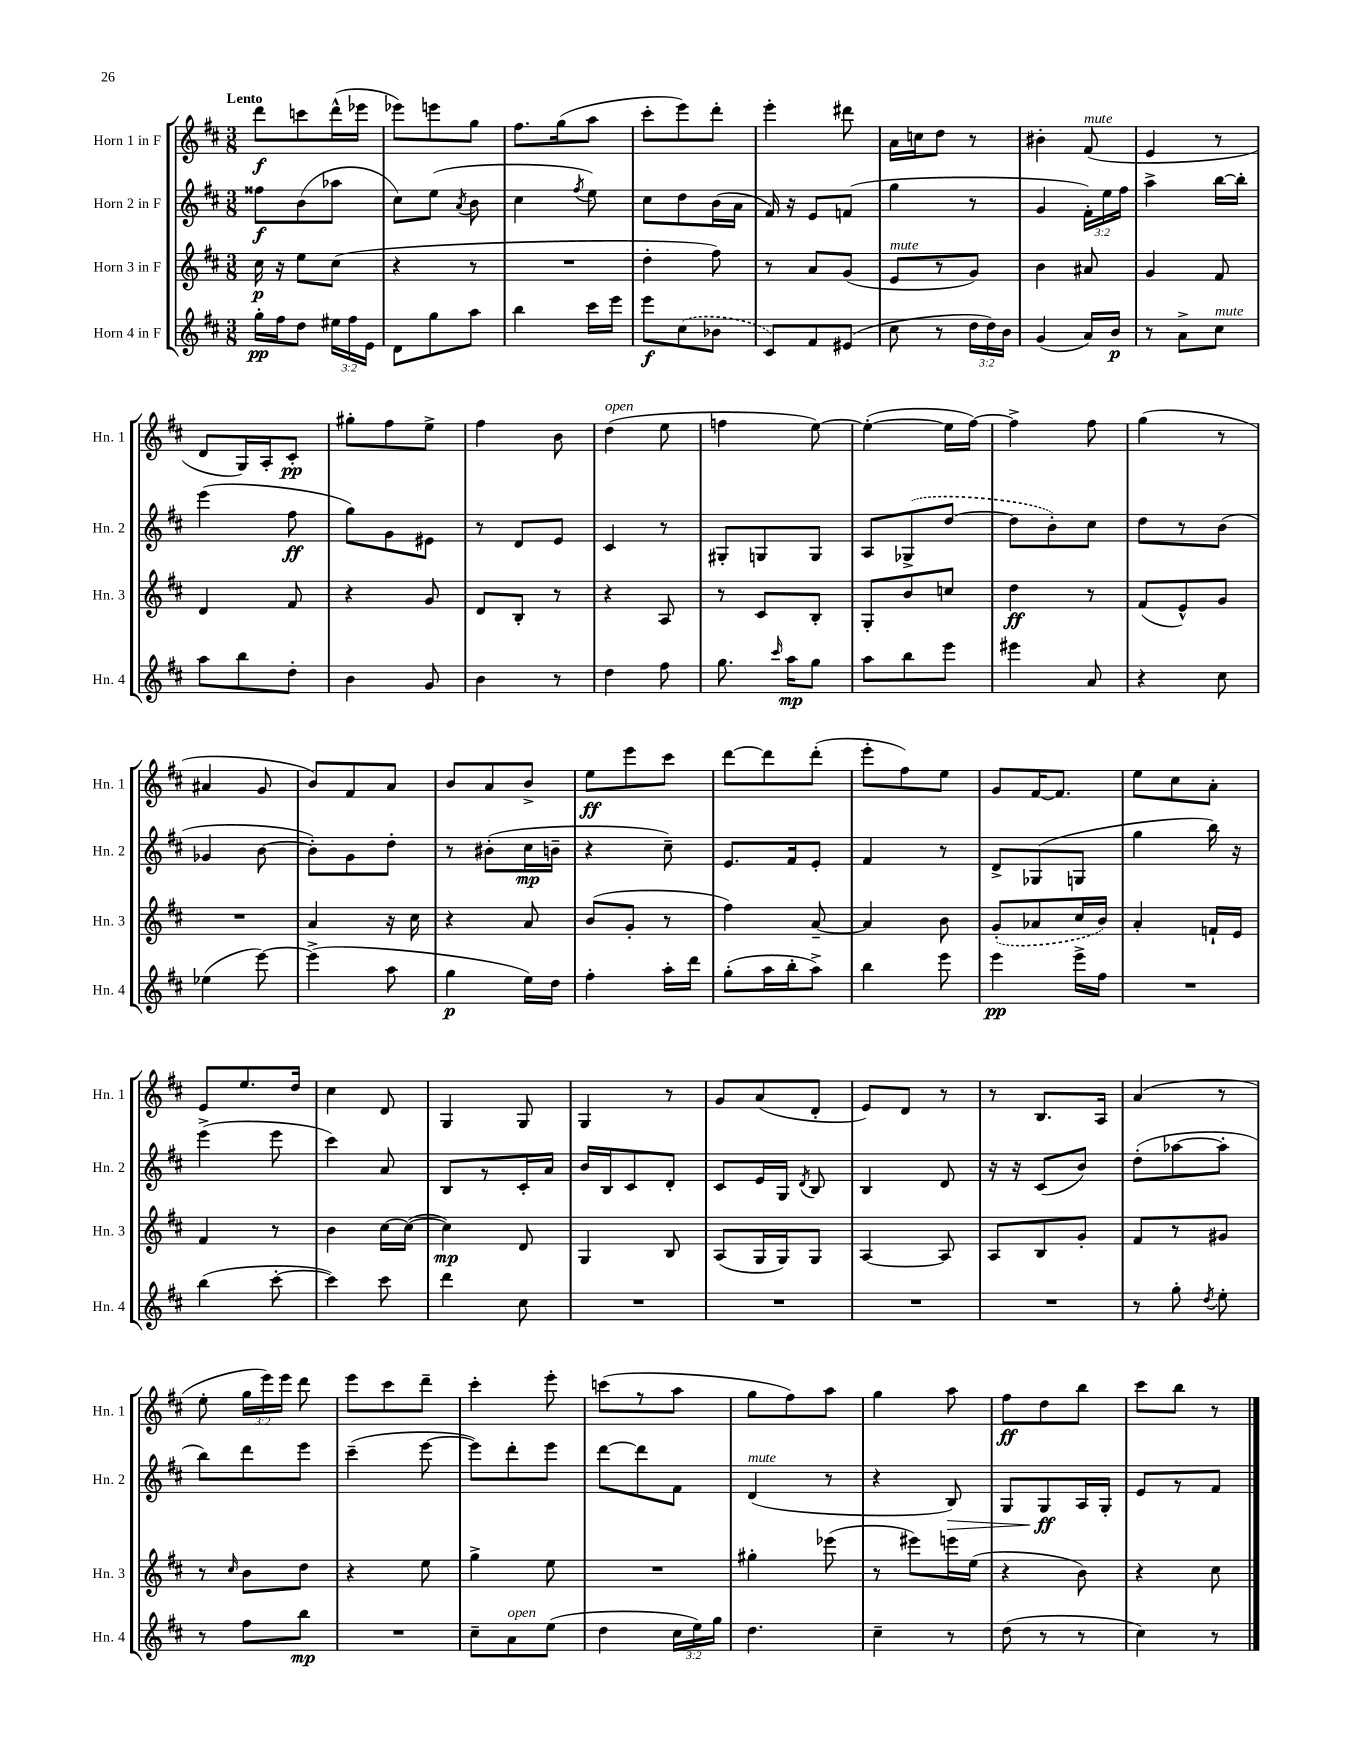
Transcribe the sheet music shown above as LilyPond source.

<<
\new StaffGroup <<
\new Staff = "s0" \with { instrumentName = "Horn 1 in F" shortInstrumentName = "Hn. 1" } {
    \clef treble \key d \major \numericTimeSignature \time 3/8 \override Staff.TupletNumber.text = #tuplet-number::calc-fraction-text \tempo "Lento"
    \autoBeamOff d'''8[\f c'''8 d'''16-^( ees'''16] |
    ees'''8[) e'''8 g''8] |
    fis''8.[ g''16( a''8] |
    cis'''8[-. e'''8) d'''8]-. |
    e'''4-. dis'''8 |
    a'16[ c''16 d''8] r8 |
    bis'4-. fis'8^\markup { \italic "mute" }( |
    e'4 r8 |
    d'8[ g16) a16-. cis'8]-.\pp |
    gis''8[-. fis''8 e''8]-> |
    fis''4 b'8 |
    d''4^\markup { \italic "open" }( e''8 |
    f''4 e''8~) |
    e''4~-.( e''16[ fis''16]~) |
    fis''4-> fis''8 |
    g''4( r8 |
    ais'4 g'8 |
    b'8[) fis'8 a'8] |
    b'8[ a'8 b'8]-> |
    e''8[\ff e'''8 cis'''8] |
    d'''8[~ d'''8 d'''8]-.( |
    e'''8[-. fis''8) e''8] |
    g'8[ fis'16~ fis'8.] |
    e''8[ cis''8 a'8]-. |
    e'8[ e''8. d''16] |
    cis''4 d'8 |
    g4 g8 |
    g4 r8 |
    g'8[ a'8( d'8]-. |
    e'8[) d'8] r8 |
    r8 b8.[ a16] |
    a'4( r8 |
    e''8-. \tuplet 3/2 { g''16[ e'''16) e'''16] } d'''8 |
    e'''8[ cis'''8 d'''8]-- |
    cis'''4-. e'''8-. |
    c'''8[( r8 a''8] |
    g''8[ fis''8) a''8] |
    g''4 a''8 |
    fis''8[\ff d''8 b''8] |
    cis'''8[ b''8] r8 \bar "|." |
}
\new Staff = "s1" \with { instrumentName = "Horn 2 in F" shortInstrumentName = "Hn. 2" } {
    \clef treble \key d \major \numericTimeSignature \time 3/8 \override Staff.TupletNumber.text = #tuplet-number::calc-fraction-text
    \autoBeamOff fisis''8[\f b'8( aes''8] |
    cis''8[) e''8]( \acciaccatura { a'8 } b'8 |
    cis''4 \acciaccatura { fis''8 } e''8) |
    cis''8[ d''8 b'16( a'16] |
    fis'16) r16 e'8[ f'8]( |
    g''4 r8 |
    g'4 \tuplet 3/2 { fis'16[-.) e''16 fis''16] } |
    a''4-> b''16[~ b''16]-. |
    e'''4( fis''8\ff |
    g''8[) g'8 eis'8] |
    r8 d'8[ e'8] |
    cis'4 r8 |
    gis8[-. g8 g8] |
    a8[ \once \slurDashed ges8->( d''8]~ |
    d''8[ b'8-.) cis''8] |
    d''8[ r8 b'8]( |
    ges'4 b'8~ |
    b'8[-.) g'8 d''8]-. |
    r8 bis'8[-.( cis''16\mp b'16]-- |
    r4 cis''8--) |
    e'8.[ fis'16 e'8]-. |
    fis'4 r8 |
    d'8[-> ges8( g8] |
    g''4 b''16) r16 |
    e'''4->( e'''8 |
    cis'''4) a'8 |
    b8[ r8 cis'16-. a'16] |
    b'16[ b16 cis'8 d'8]-. |
    cis'8[ e'16 g16] \acciaccatura { d'8 } b8 |
    b4 d'8 |
    r16 r16 cis'8[( b'8]) |
    d''8[-.( aes''8~ aes''8]-. |
    b''8[) d'''8 e'''8] |
    cis'''4--( e'''8~ |
    e'''8[) d'''8-. e'''8] |
    d'''8[~ d'''8 fis'8] |
    d'4^\markup { \italic "mute" }( r8 |
    r4 b8\>) |
    g8[ g8\ff\! a16 g16]-. |
    e'8[ r8 fis'8] \bar "|." |
}
\new Staff = "s2" \with { instrumentName = "Horn 3 in F" shortInstrumentName = "Hn. 3" } {
    \clef treble \key d \major \numericTimeSignature \time 3/8
    \autoBeamOff cis''16\p r16 e''8[ cis''8]( |
    r4 r8 |
    R4. |
    d''4-. fis''8) |
    r8 a'8[ g'8]( |
    e'8[^\markup { \italic "mute" } r8 g'8]) |
    b'4 ais'8 |
    g'4 fis'8 |
    d'4 fis'8 |
    r4 g'8 |
    d'8[ b8]-. r8 |
    r4 a8 |
    r8 cis'8[ b8]-. |
    g8[-. b'8 c''8] |
    d''4\ff r8 |
    fis'8[( e'8-^) g'8] |
    R4. |
    a'4 r16 cis''16 |
    r4 a'8 |
    b'8[( g'8]-. r8 |
    fis''4) a'8~-- |
    a'4 b'8 |
    \once \slurDashed g'8[-.( aes'8 cis''16 b'16]) |
    a'4-. f'16[-! e'16] |
    fis'4 r8 |
    b'4 cis''16[~ cis''16]~( |
    cis''4\mp) d'8 |
    g4 b8 |
    a8[( g16 g16) g8] |
    a4~ a8 |
    a8[ b8 g'8]-. |
    fis'8[ r8 gis'8] |
    r8 \grace { cis''16 } b'8[ d''8] |
    r4 e''8 |
    g''4-> e''8 |
    R4. |
    gis''4-. ees'''8( |
    r8 eis'''8[) e'''16 e''16]( |
    r4 b'8) |
    r4 cis''8 \bar "|." |
}
\new Staff = "s3" \with { instrumentName = "Horn 4 in F" shortInstrumentName = "Hn. 4" } {
    \clef treble \key d \major \numericTimeSignature \time 3/8 \override Staff.TupletNumber.text = #tuplet-number::calc-fraction-text
    \autoBeamOff g''16[-.\pp fis''16 d''8] \tuplet 3/2 { eis''16[ fis''16 e'16] } |
    d'8[ g''8 a''8] |
    b''4 cis'''16[ e'''16] |
    e'''8[\f \once \slurDashed cis''8( bes'8] |
    cis'8[) fis'8 eis'8]( |
    cis''8 r8 \tuplet 3/2 { d''16[ d''16) b'16] } |
    g'4( a'16[) b'16]\p |
    r8 a'8[-> cis''8]^\markup { \italic "mute" } |
    a''8[ b''8 d''8]-. |
    b'4 g'8 |
    b'4 r8 |
    d''4 fis''8 |
    g''8. \grace { cis'''16 } a''16[\mp g''8] |
    a''8[ b''8 e'''8] |
    eis'''4 a'8 |
    r4 cis''8 |
    ees''4( e'''8~) |
    e'''4->( a''8 |
    g''4\p e''16[) d''16] |
    fis''4-. a''16[-. d'''16] |
    g''8[-.( a''16 b''16-. a''8]->) |
    b''4 e'''8 |
    e'''4\pp e'''16[-> fis''16] |
    R4. |
    b''4( cis'''8~-. |
    cis'''4) cis'''8 |
    d'''4 cis''8 |
    R4. |
    R4. |
    R4. |
    R4. |
    r8 g''8-. \acciaccatura { d''8 } e''8-. |
    r8 fis''8[ b''8]\mp |
    R4. |
    cis''8[-- a'8^\markup { \italic "open" } e''8]( |
    d''4 \tuplet 3/2 { cis''16[ e''16) g''16] } |
    d''4. |
    cis''4-- r8 |
    d''8( r8 r8 |
    cis''4) r8 \bar "|." |
}
>>
>>
\layout { \context { \Score \remove "Bar_number_engraver" } }
